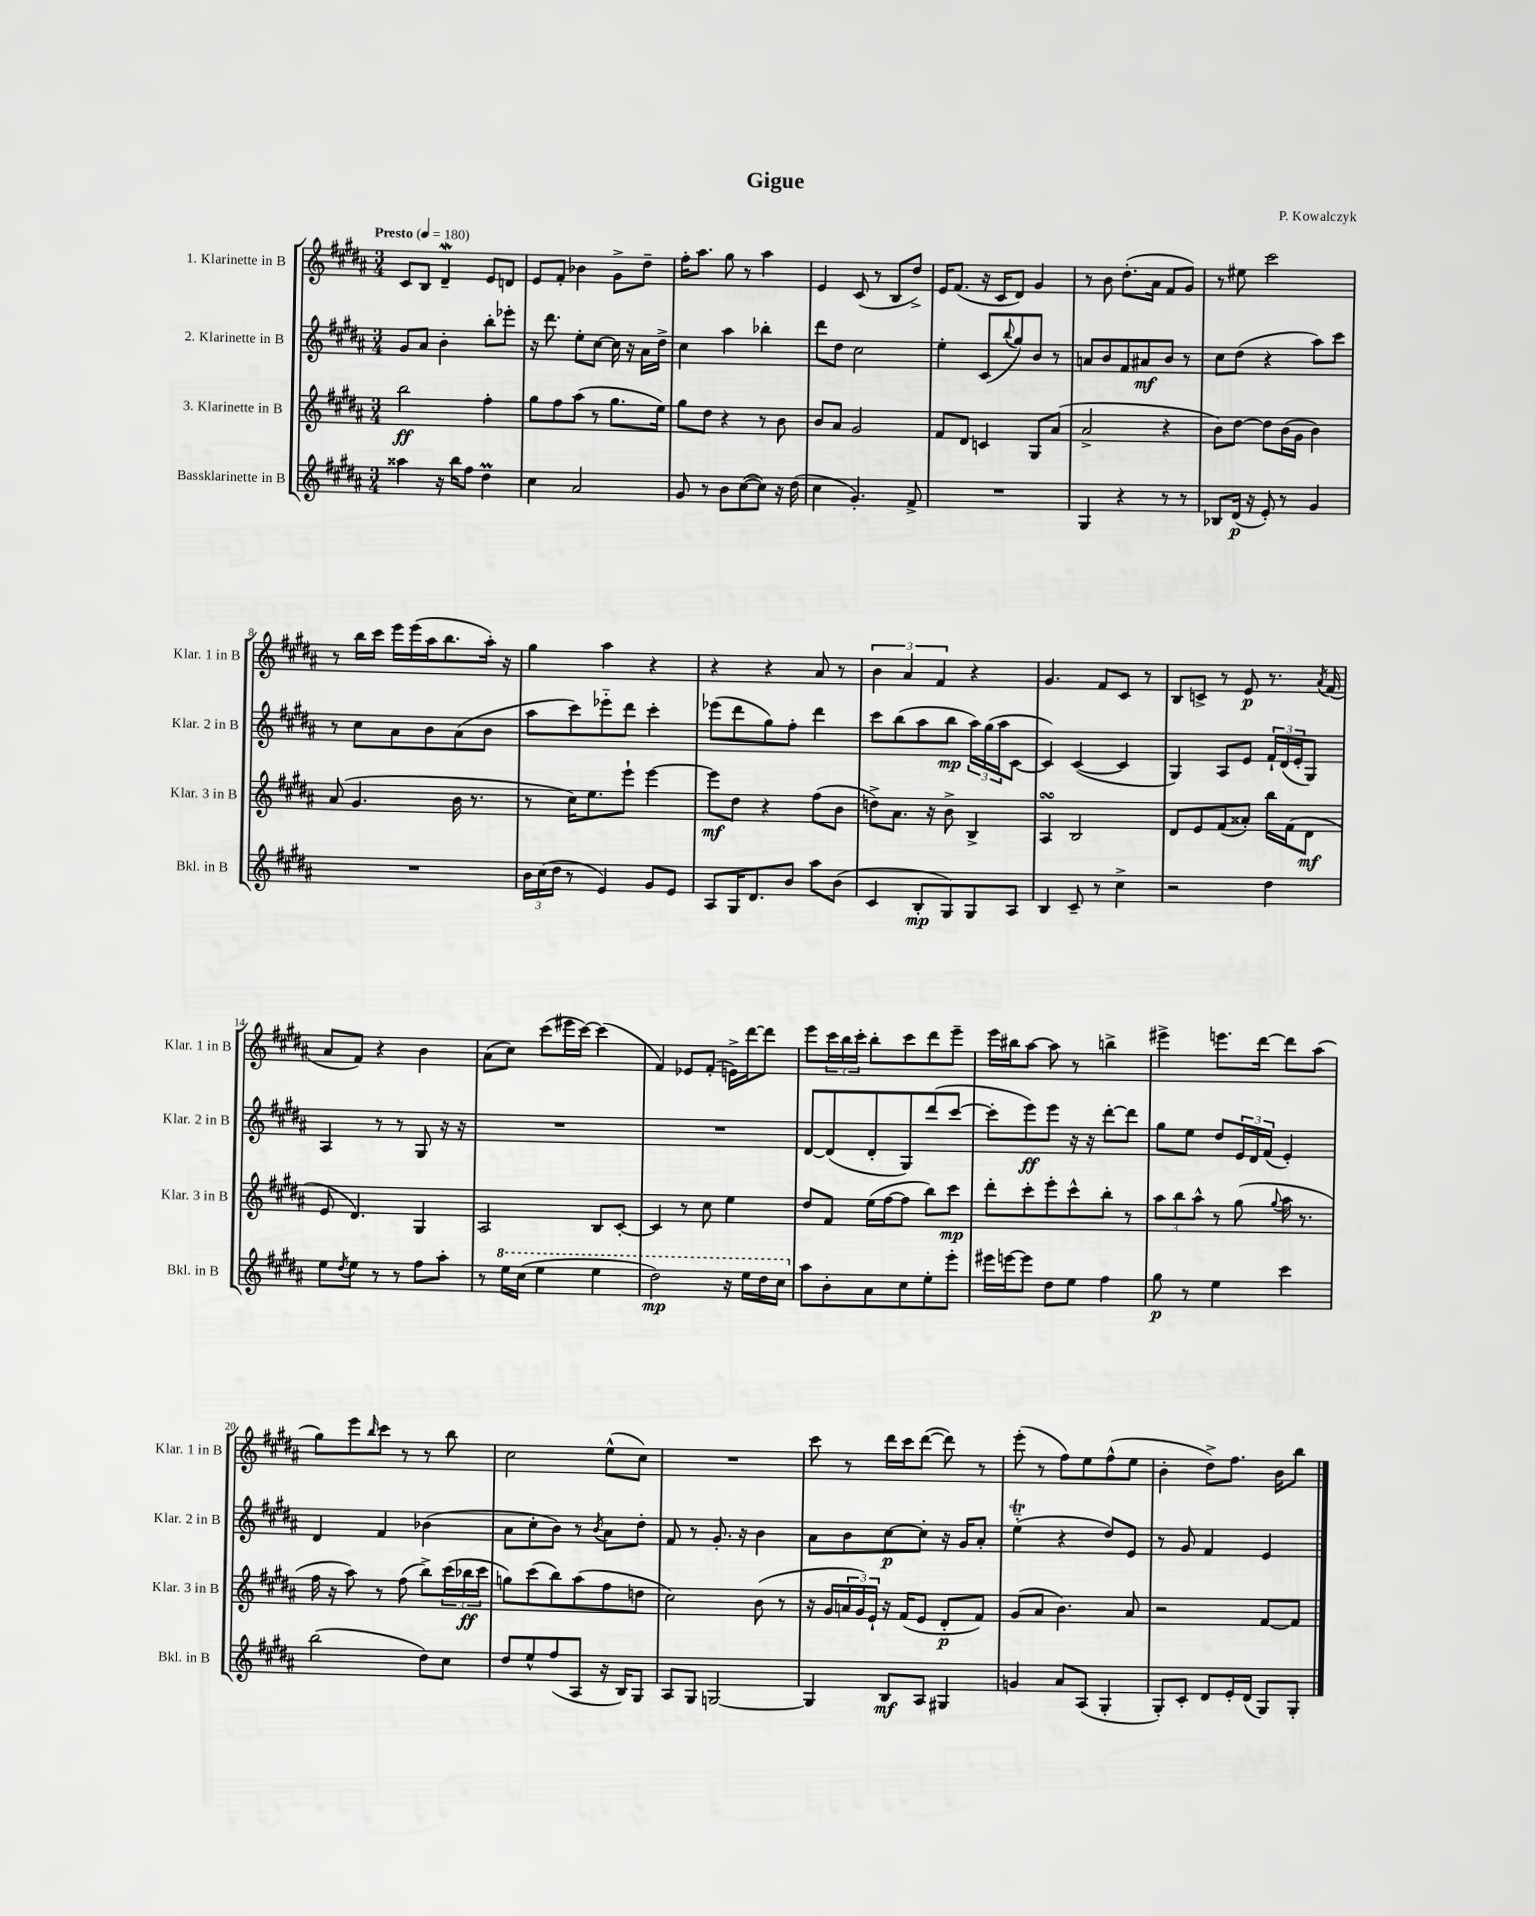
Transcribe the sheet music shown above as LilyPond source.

\header { title = "Gigue" composer = "P. Kowalczyk" }
<<
\new StaffGroup <<
\new Staff = "s0" \with { instrumentName = "1. Klarinette in B" shortInstrumentName = "Klar. 1 in B" } {
    \clef treble \key b \major \numericTimeSignature \time 3/4 \tempo "Presto" 4 = 180
    cis'8 b8 dis'4--\mordent e'8 d'8 |
    e'8 fis'8-. bes'4 gis'8-> dis''8-- |
    fis''16-. ais''8. gis''8 r8 ais''4 |
    e'4 cis'8( r8 b8 dis''8->) |
    e'16 fis'8.( r16 cis'16 dis'8) gis'4 |
    r8 b'8 dis''8.-.( ais'16 fis'8 gis'8) |
    r8 eis''8 cis'''2 |
    r8 b''16 cis'''16 e'''16 e'''16( ais''16 b''8. ais''16-.) r16 |
    gis''4 ais''4 r4 |
    r4 r4 ais'8 r8 |
    \tuplet 3/2 { b'4 ais'4 fis'4 } r4 |
    gis'4. fis'8 cis'8 r8 |
    b8 c'8-> r8 e'8\p r8. \acciaccatura { ais'8 } fis'16( |
    ais'8 fis'8) r4 b'4 |
    ais'8( cis''8) cis'''8( eis'''16 cis'''16~) cis'''4( |
    fis'4) ees'8 fis'8-.( e'16->) dis'''16~ dis'''8 |
    e'''8 \tuplet 3/2 { cis'''16 b''16 cis'''16-. } b''8-. cis'''8 dis'''8 e'''8-- |
    e'''16 bis''16 ais''8~ ais''8 r8 b''4-> |
    eis'''4-> e'''8. dis'''16~ dis'''8 ais''8( |
    gis''8) e'''8 \grace { b''16 } cis'''8 r8 r8 b''8 |
    cis''2 e''8-^( cis''8) |
    R2. |
    cis'''8 r8 dis'''16 cis'''16 dis'''8~( dis'''8) r8 |
    e'''8-.( r8 fis''8) e''8 fis''8-^( e''8 |
    b'4-. dis''8->) fis''8. b'16 b''8 \bar "|." |
}
\new Staff = "s1" \with { instrumentName = "2. Klarinette in B" shortInstrumentName = "Klar. 2 in B" } {
    \clef treble \key b \major \numericTimeSignature \time 3/4
    gis'8 ais'8 b'4-. b''8-. ees'''8-. |
    r16 dis'''8. e''8-. cis''8~ cis''16 r16 ais'16 dis''16-> |
    cis''4 ais''4 bes''4-. |
    dis'''8 dis''8 cis''2 |
    e''4-. cis'8( \appoggiatura { b''8 } gis''8) b'8 r8 |
    a'8 b'8 fis'8 ais'8\mf b'8 r8 |
    cis''8 dis''8( r4 ais''8) cis'''8 |
    r8 cis''8 ais'8 b'8 ais'8( b'8 |
    ais''8 cis'''8) ees'''8-_ dis'''8 cis'''4-. |
    ees'''8( dis'''8 gis''8) fis''8-. dis'''4 |
    cis'''8 b''8( ais''8 b''8\mp \tuplet 3/2 { ais''16) gis''16( ais''16 } cis'8~ |
    cis'4) cis'4~( cis'4 |
    gis4) ais8 e'8 \tuplet 3/2 { fis'16-! dis'16( e'16-. } gis8) |
    ais4 r8 r8 gis8 r16 r16 |
    R2. |
    R2. |
    dis'8~ dis'8( dis'8-. gis8) dis'''8( cis'''8~ |
    cis'''8-. e'''8\ff) e'''8 r16 r16 dis'''8~-. dis'''8 |
    gis''8 e''8 dis''8 \tuplet 3/2 { e'16 dis'16 fis'16( } e'4-.) |
    dis'4 fis'4 bes'4( |
    ais'8 cis''8-. b'8) r8 \acciaccatura { b'8 } ais'8 dis''8-. |
    fis'8 r8 gis'8.-. r16 b'4 |
    ais'8 b'8 cis''8~\p cis''8-. r16 gis'16 ais'8-. |
    e''4-_\trill( r4 dis''8) e'8 |
    r8 gis'8 fis'4 e'4 \bar "|." |
}
\new Staff = "s2" \with { instrumentName = "3. Klarinette in B" shortInstrumentName = "Klar. 3 in B" } {
    \clef treble \key b \major \numericTimeSignature \time 3/4
    b''2\ff fis''4-. |
    gis''8 fis''8 ais''8( r8 gis''8. e''16) |
    gis''8 dis''8 r4 r8 b'8 |
    b'8 ais'8 gis'2 |
    fis'8 dis'8 c'4 gis8 ais'8( |
    ais'2-> r4 |
    b'8) dis''8~ dis''8 b'16( gis'16 b'4) |
    ais'8( gis'4. b'16 r8. |
    r8 cis''16) e''8. e'''8-! e'''4~ |
    e'''8\mf dis''8 r4 fis''8( b'8 |
    d''8->) ais'8. r16 b'8-> b4-> |
    ais4\turn b2 |
    dis'8 e'8 fis'8( aisis'8-.) b''16 fis'16( dis'8\mf |
    e'8 dis'4.) gis4 |
    ais2 b8 cis'8~-. |
    cis'4 r8 cis''8 e''4 |
    dis''8 fis'8 e''16( fis''16~ fis''8 b''8) cis'''8\mp |
    dis'''8-. cis'''8-. e'''8-. cis'''8-^ b''8-. r8 |
    \tuplet 3/2 { ais''8 b''8 ais''8-^ } r8 gis''8( \appoggiatura { gis''8 } ais''16 r8. |
    fis''16 r16 ais''8) r8 fis''8( b''8->) \tuplet 3/2 { cis'''16( bes''16\ff cis'''16 } |
    g''8) cis'''8( b''8) ais''8( fis''8 d''8 |
    cis''2) b'8( r8 |
    r16 gis'16 \tuplet 3/2 { a'16 gis'16) e'16-! } r16 fis'16( e'8 dis'8-.\p fis'8) |
    gis'8( ais'8 b'4.) ais'8 |
    r2 fis'8~ fis'8 \bar "|." |
}
\new Staff = "s3" \with { instrumentName = "Bassklarinette in B" shortInstrumentName = "Bkl. in B" } {
    \clef treble \key b \major \numericTimeSignature \time 3/4
    aisis''4 r16 b''16 fis''8 dis''4\prall |
    cis''4 ais'2 |
    gis'8 r8 b'8 cis''8~( cis''8) r16 dis''16( |
    cis''4 gis'4.-.) fis'8-> |
    R2. |
    gis4 r4 r8 r8 |
    bes8 dis'16\p( r16 e'8-.) r8 gis'4 |
    R2. |
    \tuplet 3/2 { b'16 cis''16( dis''16 } r8 e'4) gis'8 e'8 |
    ais8 gis16 dis'8. b'8 ais''8 b'8( |
    cis'4 b8-.\mp gis8) gis8 ais8 |
    b4 cis'8-- r8 cis''4-> |
    r2 dis''4 |
    e''8 \acciaccatura { dis''8 } e''8 r8 r8 fis''8 ais''8-. |
    r8 \ottava #1 e'''16 cis'''16( e'''4 e'''4 |
    dis'''2\mp) r16 e'''16 dis'''16 cis'''16 \ottava #0 |
    ais''8 b'8-. ais'8 cis''8 e''8-. e'''8-. |
    eis'''16 e'''16~ e'''8 dis''8 e''8 fis''4 |
    gis''8\p r8 e''4 cis'''4 |
    b''2( dis''8) cis''8 |
    dis''8 e''8-^ fis''8( ais8 r16 b16) gis8 |
    ais8 gis8 g2~ |
    g4 b8\mf ais8 gis4 |
    g'4 ais'8 ais8( gis4-. |
    gis8-.) cis'8-. dis'8 e'16-. dis'16( gis8) gis8-. \bar "|." |
}
>>
>>
